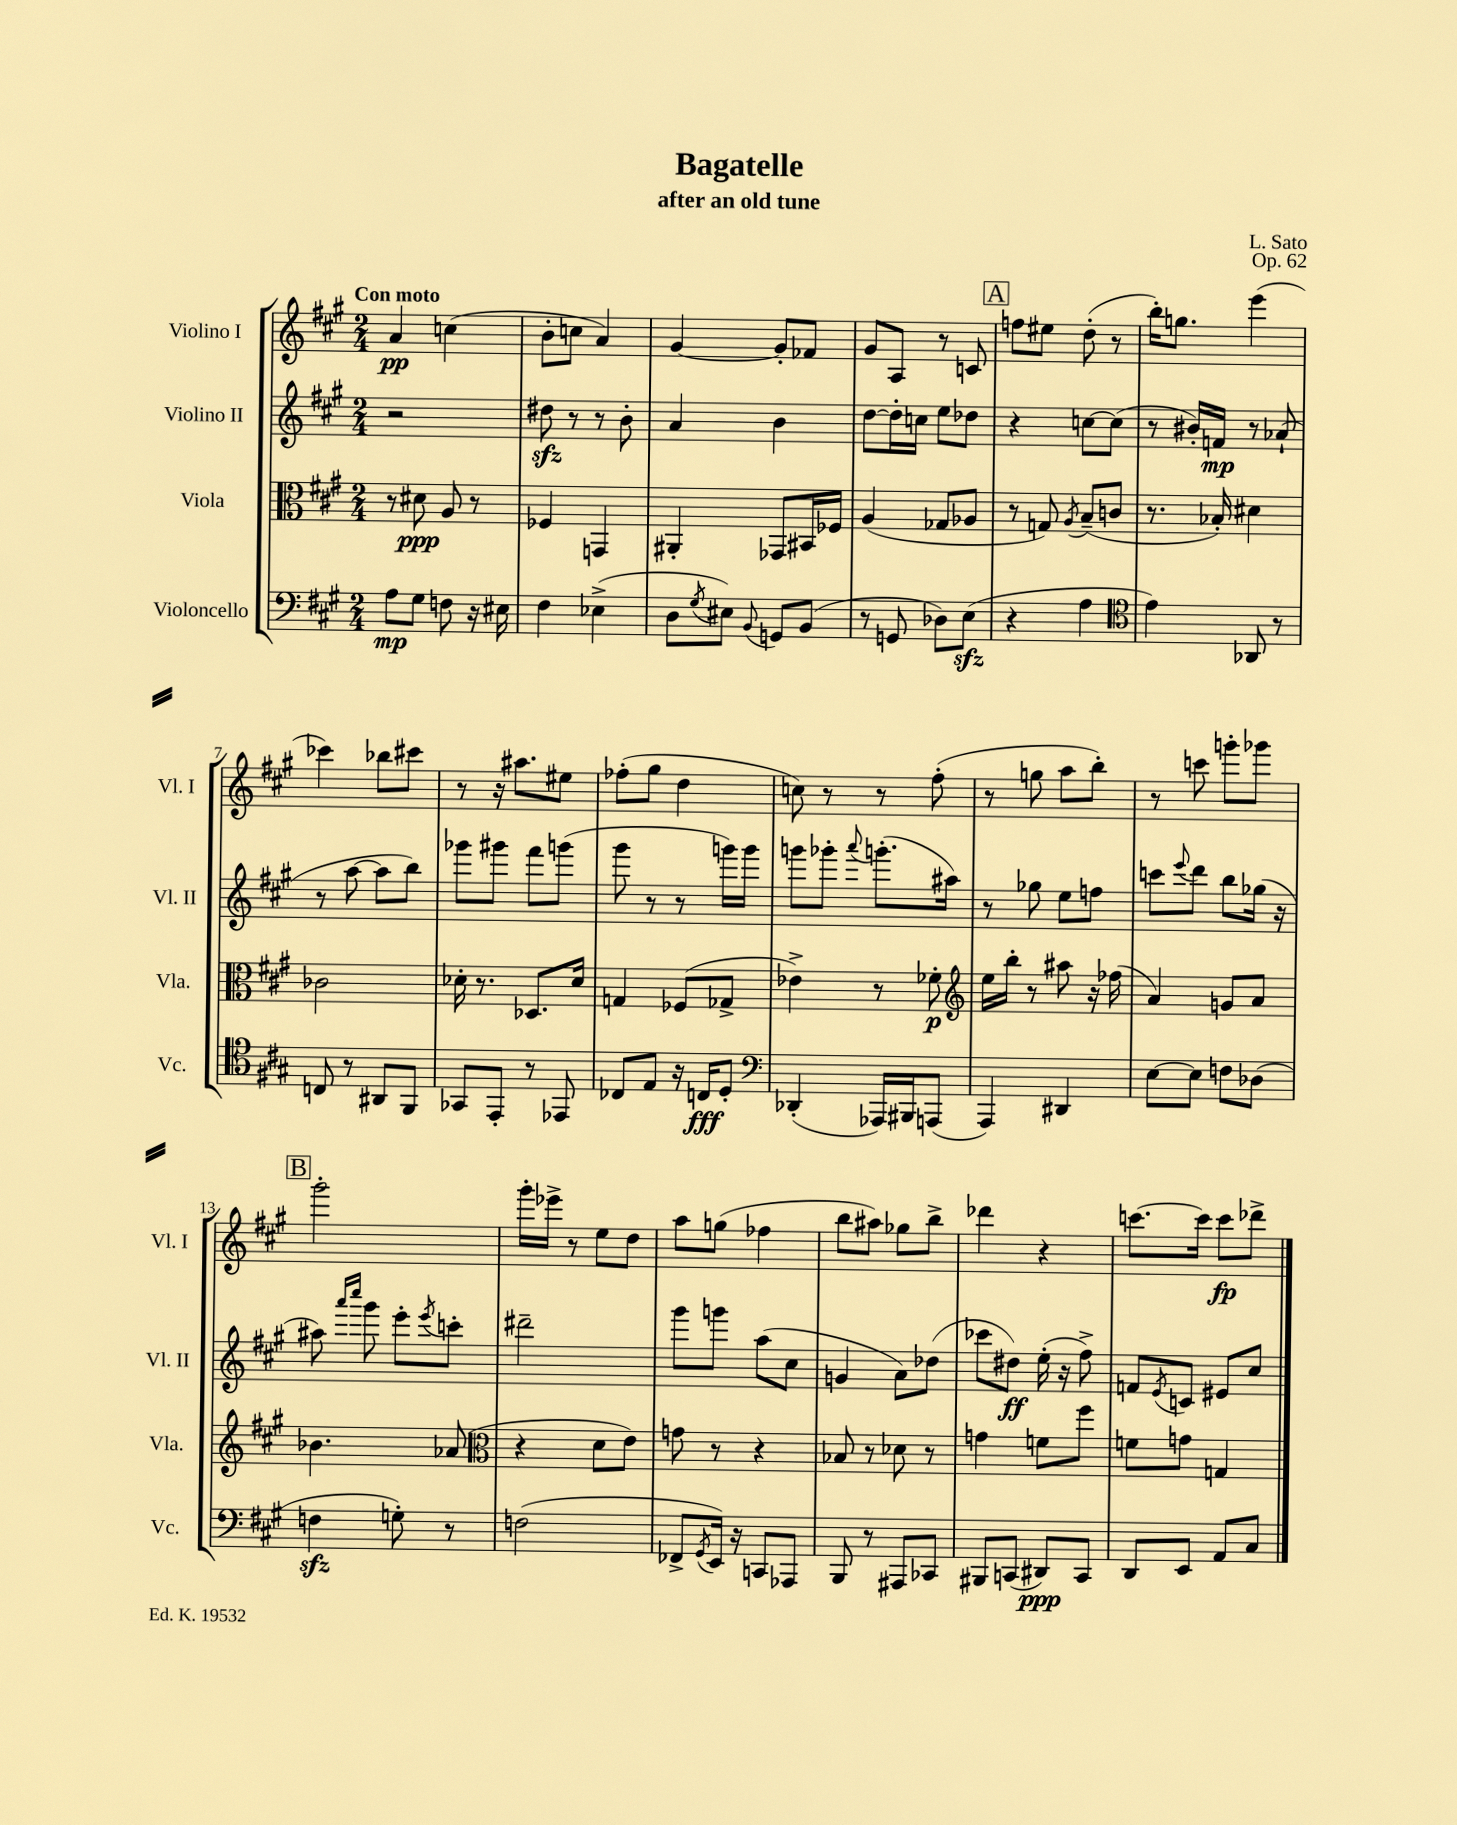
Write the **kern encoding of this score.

**kern	**dynam	**kern	**dynam	**kern	**dynam	**kern	**dynam
*part4	*part4	*part3	*part3	*part2	*part2	*part1	*part1
*staff4	*staff4	*staff3	*staff3	*staff2	*staff2	*staff1	*staff1
*I"Violoncello	*	*I"Viola	*	*I"Violino II	*	*I"Violino I	*
*I'Vc.	*	*I'Vla.	*	*I'Vl. II	*	*I'Vl. I	*
*clefF4	*	*clefC3	*	*clefG2	*	*clefG2	*
*k[f#c#g#]	*	*k[f#c#g#]	*	*k[f#c#g#]	*	*k[f#c#g#]	*
*M2/4	*	*M2/4	*	*M2/4	*	*M2/4	*
=1	=1	=1	=1	=1	=1	=1	=1
!	!	!	!	!	!	!LO:TX:a:B:t=Con moto	!
8A\L	mp	8r	.	2r	.	4a/	pp
8G#\J	.	8d#X\	ppp	.	.	.	.
8Fn\	.	8A/	.	.	.	(4ccn\	.
16r	.	8r	.	.	.	.	.
16E#X\	.	.	.	.	.	.	.
=2	=2	=2	=2	=2	=2	=2	=2
4F#\	.	4F-X/	.	8dd#Xzz\	.	8b'\L	.
.	.	.	.	8r	.	8ccn\J	.
(4E-X^\	.	4GGn/	.	8r	.	4a/)	.
.	.	.	.	8b'\	.	.	.
=3	=3	=3	=3	=3	=3	=3	=3
8D\L	.	4AA#X'/	.	4a/	.	[4g#/	.
8qG#/	.	.	.	.	.	.	.
8E#X\J)	.	.	.	.	.	.	.
8qqBB/	.	.	.	.	.	.	.
8GGn/L	.	8GG-X/L	.	4b\	.	8g#'/L]	.
(8BB/J	.	16BB#X/L	.	.	.	8f-X/J	.
.	.	16F-X/JJ	.	.	.	.	.
=4	=4	=4	=4	=4	=4	=4	=4
8r	.	(4A/	.	[8dd\L	.	8g#/L	.
8GGn/	.	.	.	16dd'\L]	.	8A/J	.
.	.	.	.	16ccn\JJ	.	.	.
8D-X\L)	.	8G-X/L	.	8ee\L	.	8r	.
(8Ezz\J	.	8A-X/J	.	8dd-X\J	.	8cn/	.
!!LO:REH:place=s1:t=A
=5	=5	=5	=5	=5	=5	=5	=5
4r	.	8r	.	4r	.	8ffn\L	.
.	.	8Gn/)	.	.	.	8ee#X\J	.
.	.	8qA/	.	.	.	.	.
4A\	.	(8B~/L	.	[8ccn\L	.	(8dd'\	.
.	.	8cn/J	.	(8cc\J]	.	8r	.
=6	=6	=6	=6	=6	=6	=6	=6
*clefC4	*	*	*	*	*	*	*
4e\)	.	8.r	.	8r	.	16bb'\KL)	.
.	.	.	.	.	.	8.ggn\J	.
.	.	.	.	16b#X'/LL)	.	.	.
.	.	16B-X'/)	.	16fn/JJ	mp	.	.
8AA-X/	.	4d#X\	.	8r	.	(4eee\	.
8r	.	.	.	(8a-X`/	.	.	.
!!LO:LB:g=z
=7	=7	=7	=7	=7	=7	=7	=7
8Cn/	.	2c-X\	.	8r	.	4ccc-X\)	.
8r	.	.	.	[8aa\	.	.	.
8AA#X/L	.	.	.	8aa\L]	.	8bb-X\L	.
8FF#/J	.	.	.	8bb\J)	.	8ccc#X\J	.
=8	=8	=8	=8	=8	=8	=8	=8
8GG-X/L	.	16d-X'\	.	8ggg-X\L	.	8r	.
.	.	8.r	.	.	.	.	.
8EE'/J	.	.	.	8ggg#X\J	.	16r	.
.	.	.	.	.	.	8.aa#X\L	.
8r	.	8.D-X/L	.	8fff#\L	.	.	.
8EE-X/	.	.	.	(8gggn\J	.	8ee#X\J	.
.	.	16d-/Jk	.	.	.	.	.
=9	=9	=9	=9	=9	=9	=9	=9
8C-X/L	.	4Gn/	.	8ggg#\	.	(8ff-X'\L	.
8E/J	.	.	.	8r	.	8gg#\J	.
16r	.	(8F-X/L	.	8r	.	4dd\	.
16Cn/KL	fff	.	.	.	.	.	.
8D'/J	.	8G-X^/J	.	16gggn\LL)	.	.	.
.	.	.	.	16ggg\JJ	.	.	.
=10	=10	=10	=10	=10	=10	=10	=10
*clefF4	*	*	*	*	*	*	*
(4DD-X'/	.	4e-X^\)	.	8gggn\L	.	8ccn\)	.
.	.	.	.	8ggg-X'\J	.	8r	.
.	.	.	.	8qqaaa/	.	.	.
16AAA-X/LL)	.	8r	.	(8.gggn'\L	.	8r	.
16BBB#X/J	.	.	.	.	.	.	.
(8AAAn/J	.	8f-X'\	p	.	.	(8ff#'\	.
.	.	.	.	16aa#X\Jk)	.	.	.
=11	=11	=11	=11	=11	=11	=11	=11
*	*	*clefG2	*	*	*	*	*
4AAA/)	.	16ee\LL	.	8r	.	8r	.
.	.	16bb'\JJ	.	.	.	.	.
.	.	8r	.	8gg-X\	.	8ggn\	.
4DD#X/	.	8aa#X\	.	8ee\L	.	8aa\L	.
.	.	16r	.	8ffn\J	.	8bb'\J)	.
.	.	(16ff-X\	.	.	.	.	.
=12	=12	=12	=12	=12	=12	=12	=12
[8E\L	.	4a/)	.	8cccn\L	.	8r	.
.	.	.	.	8qqeee/	.	.	.
8E\J]	.	.	.	8ddd\J	.	8cccn\	.
8Fn\L	.	8gn/L	.	8bb\L	.	8gggn'\L	.
(8D-X\J	.	8a/J	.	(16gg-X\Jk	.	8ggg-X\J	.
.	.	.	.	16r	.	.	.
!!LO:LB:g=z
!!LO:REH:place=s1:t=B
=13	=13	=13	=13	=13	=13	=13	=13
4Fnzz\	.	4.b-X\	.	8aa#X\)	.	2ggg#'\	.
.	.	.	.	16qqaaa/LL	.	.	.
.	.	.	.	16qqcccc#/JJ	.	.	.
.	.	.	.	8ggg#\	.	.	.
8Gn'\)	.	.	.	8eee'\L	.	.	.
.	.	.	.	8qeee/	.	.	.
8r	.	(8a-X/	.	8cccn'\J	.	.	.
=14	=14	=14	=14	=14	=14	=14	=14
*	*	*clefC3	*	*	*	*	*
(2Fn\	.	4r	.	2ddd#X~\	.	16ggg#'\LL	.
.	.	.	.	.	.	16eee-X^\JJ	.
.	.	.	.	.	.	8r	.
.	.	8d\L	.	.	.	8ee\L	.
.	.	8e\J)	.	.	.	8dd\J	.
=15	=15	=15	=15	=15	=15	=15	=15
8FF-X^/L	.	8gn\	.	8ggg#\L	.	8aa\L	.
8qGG#/	.	.	.	.	.	.	.
16EE/Jk)	.	8r	.	8gggn\J	.	(8ggn\J	.
16r	.	.	.	.	.	.	.
8CCn/L	.	4r	.	(8aa\L	.	4ff-X\	.
8AAA-X/J	.	.	.	8cc#\J	.	.	.
=16	=16	=16	=16	=16	=16	=16	=16
8BBB/	.	8B-X/	.	4gn/	.	8bb\L	.
8r	.	8r	.	.	.	8aa#X\J)	.
8AAA#X/L	.	8d-X\	.	8a\L)	.	8gg-X\L	.
8CC-X/J	.	8r	.	(8dd-X\J	.	8bb^\J	.
=17	=17	=17	=17	=17	=17	=17	=17
8BBB#X/L	.	4gn\	.	8ccc-X\L	.	4ddd-X\	.
(8CCn/J	.	.	.	8dd#X\J)	ff	.	.
8DD#X/L)	ppp	8fn\L	.	(16ee'\	.	4r	.
.	.	.	.	16r	.	.	.
8CC/J	.	8ff#\J	.	8ff#^\)	.	.	.
=18	=18	=18	=18	=18	=18	=18	=18
8DD/L	.	8fn\L	.	8fn/L	.	[8.cccn\L	.
.	.	.	.	8qe/	.	.	.
8EE/J	.	8gn\J	.	8cn/J	.	.	.
.	.	.	.	.	.	16ccc\Jk]	.
8AA/L	.	4Gn/	.	8e#X/L	.	8ccc\L	fp
8C#/J	.	.	.	8cc#/J	.	8ddd-X^\J	.
==	==	==	==	==	==	==	==
*-	*-	*-	*-	*-	*-	*-	*-
